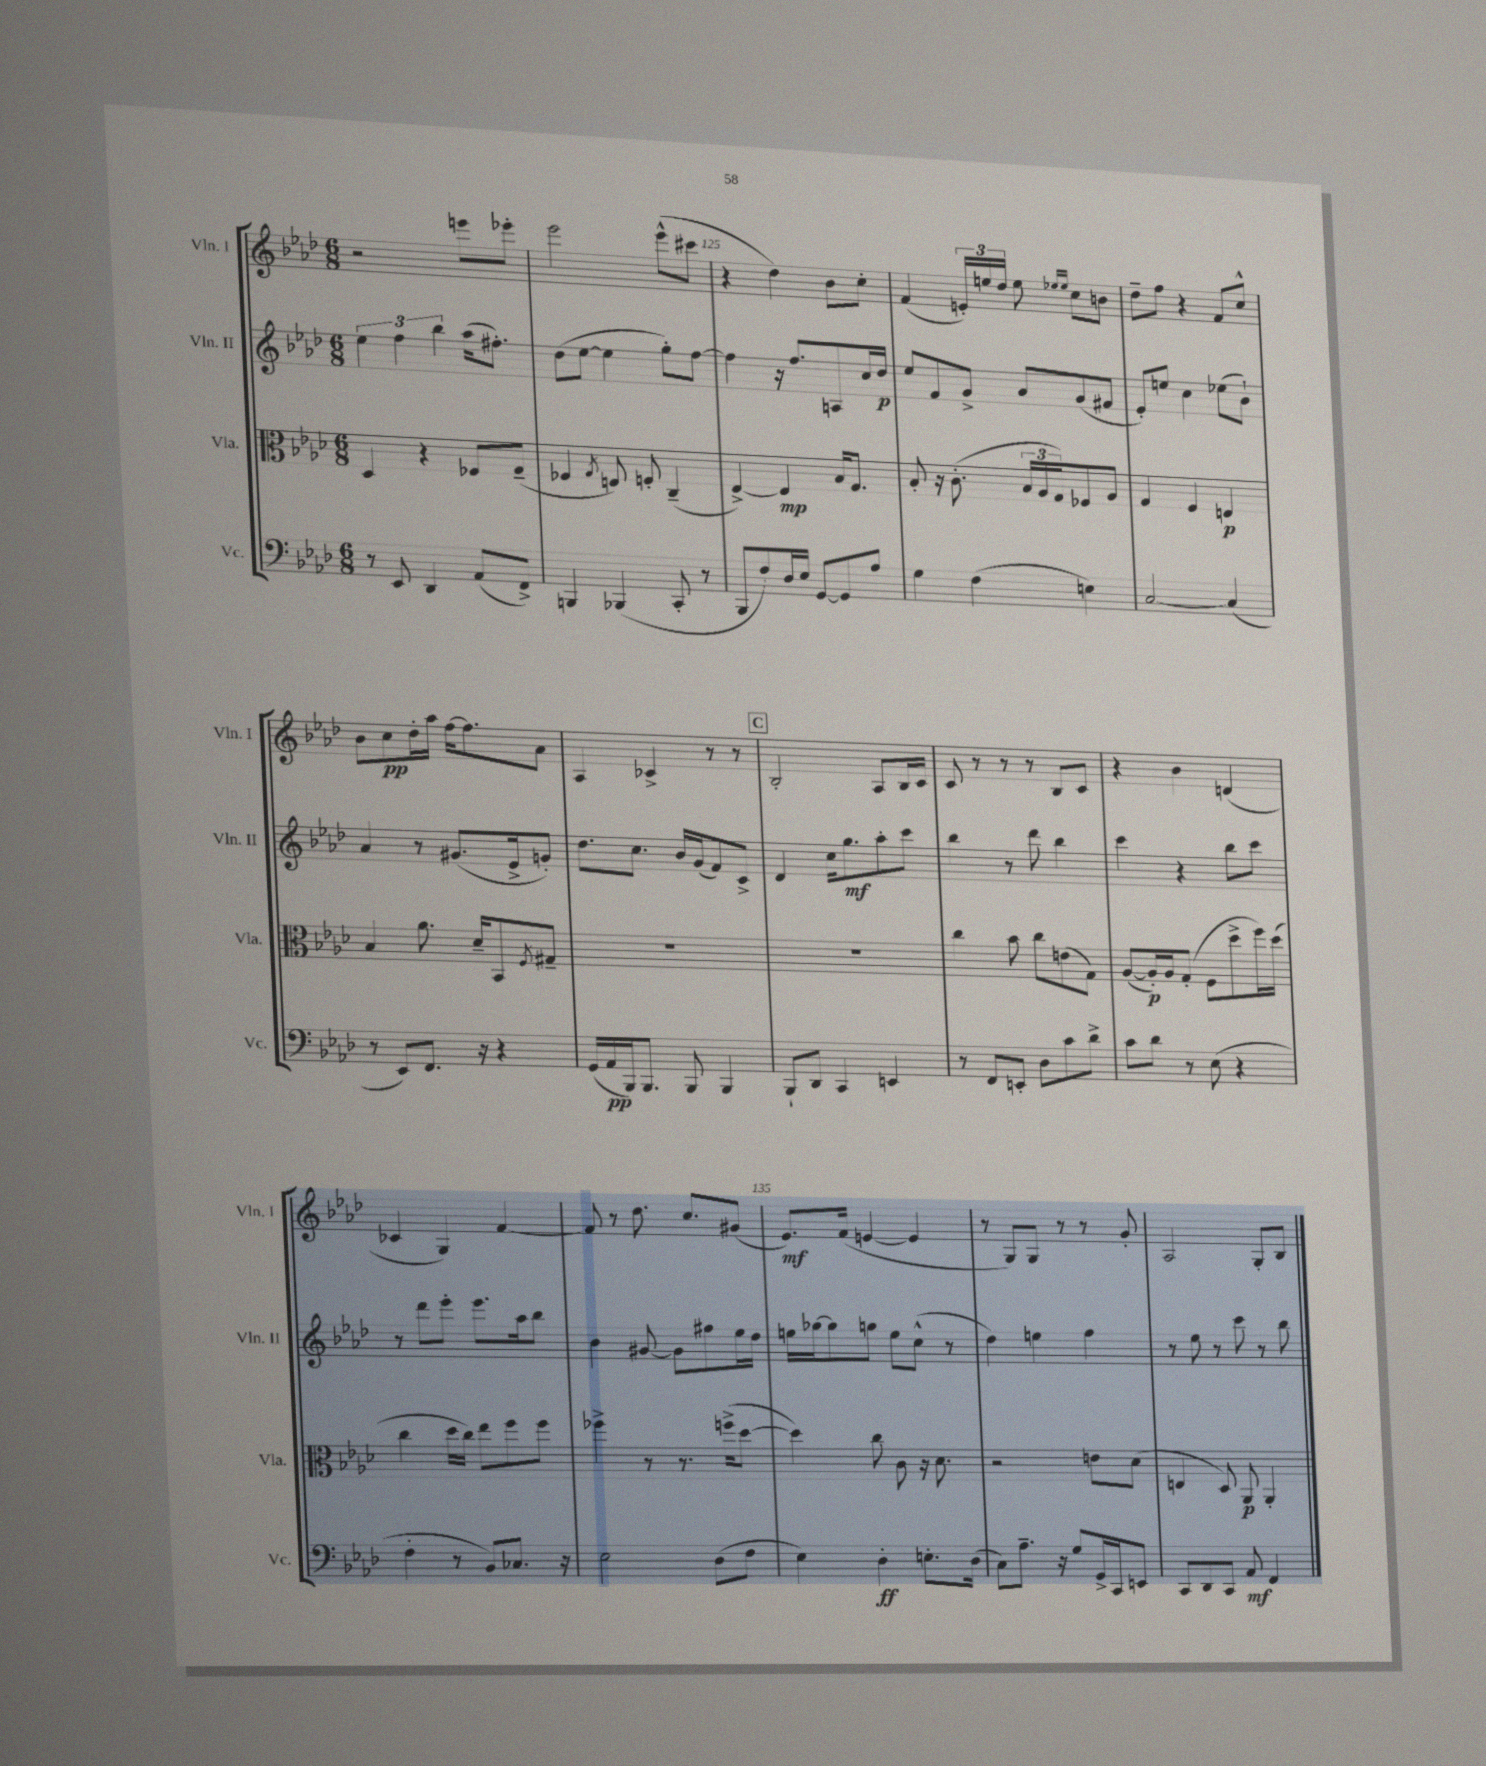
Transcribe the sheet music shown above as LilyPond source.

<<
\new StaffGroup <<
\new Staff = "s0" \with { instrumentName = "Vln. I" shortInstrumentName = "Vln. I" } {
    \clef treble \key aes \major \numericTimeSignature \time 6/8
    r2 e'''8 ees'''8-. |
    ees'''2 ees'''8-^( cis'''8 |
    r4 des''4) bes'8 c''8-. |
    f'4( \tuplet 3/2 { e'16-.) e''16 des''16 } e''8 \grace { ees''16 ees''16 } c''8 b'8 |
    des''8-- f''8 r4 f'8 c''8-^ |
    bes'8 c''8\pp des''16-. aes''16 f''16~ f''8. aes'8 |
    aes4 ces'4-> r8 r8 |
    \mark \markup { \box "C" } bes2-. aes8 bes16 c'16 |
    c'8 r8 r8 r8 bes8 c'8 |
    r4 bes'4 d'4( |
    ces'4 g4) f'4~ |
    f'8 r8 des''8. c''8. gis'8( |
    ees'8.\mf) f'16( e'4~ e'4 |
    r8 g8) g8 r8 r8 g'8-. |
    aes2 g8-. bes8 \bar "|." |
}
\new Staff = "s1" \with { instrumentName = "Vln. II" shortInstrumentName = "Vln. II" } {
    \clef treble \key aes \major \numericTimeSignature \time 6/8
    \tuplet 3/2 { ees''4 f''4 bes''4 } aes''16( fis''8.-.) |
    des''8( ees''8~ ees''4 g''8-.) f''8~ |
    f''4 r16 f''8. a8 c''16 des''16\p |
    ees''8 f'8 g'8-> aes'8 g'8( fis'8 |
    ees'8-.) e''8 c''4 ees''8( bes'8-!) |
    aes'4 r8 gis'8.( ees'16-> g'8-.) |
    des''8. c''8. bes'16 g'16( f'8) c'8-> |
    \mark \markup { \box "C" } des'4 c''16 g''8.\mf aes''8-. c'''8 |
    bes''4 r8 des'''8 bes''4 |
    c'''4 r4 bes''8 c'''8 |
    r8 des'''8 ees'''8-. ees'''8. aes''16 bes''8 |
    bes'4 gis'8~ gis'8 fis''8 ees''16 des''16 |
    e''16 ges''16~ ges''8 g''8 e''8 c''8-^( r8 |
    des''4) e''4 f''4 |
    r8 ees''8 r8 c'''8 r8 bes''8 \bar "|." |
}
\new Staff = "s2" \with { instrumentName = "Vla." shortInstrumentName = "Vla." } {
    \clef alto \key aes \major \numericTimeSignature \time 6/8
    des4 r4 fes8 g8--( |
    fes4 \acciaccatura { g8 } e8) f8-. c4--( |
    ees4~->) ees4\mp bes16 g8. |
    bes8-. r16 c'8.-.( \tuplet 3/2 { bes16 aes16 g16) } fes8 aes8 |
    g4 f4 e4\p |
    bes4 aes'8. des'16-- bes,8 \acciaccatura { f8 } gis8-- |
    R2. |
    \mark \markup { \box "C" } R2. |
    c''4 bes'8 c''8 e'8( g8) |
    aes8~( aes16-.\p) aes16 g8-.( f8 des''8-> f''16) des''16( |
    c''4 des''16 c''16) ees''8 f''8 f''8 |
    fes''4-> r8 r8. f''16->( des''8~ |
    des''4) c''8 c'8 r16 des'8. |
    r2 e'8 des'8( |
    e4 des8) aes,8\p aes,4-. \bar "|." |
}
\new Staff = "s3" \with { instrumentName = "Vc." shortInstrumentName = "Vc." } {
    \clef bass \key aes \major \numericTimeSignature \time 6/8
    r8 ees,8 des,4 aes,8( f,8->) |
    b,,4 bes,,4( c,8-. r8 |
    bes,,8 f8) des16 ees16 g,8~ g,8 aes8 |
    g4 f4( e4) |
    c2~ c4( |
    r8 ees,8) f,8. r16 r4 |
    g,16( aes,16\pp bes,,16) bes,,8. bes,,8 bes,,4 |
    \mark \markup { \box "C" } bes,,8-! des,8 c,4 e,4 |
    r8 f,8 e,8-. des8 c'8 des'8-> |
    c'8 des'8 r8 ees8( r4 |
    f4-. r8 bes,8) ces8. r16 |
    ees2 des8( f8 |
    ees4) des4-.\ff e8.-. des16( |
    c8) aes8.-- r16 g8 g,16-> c,16 e,8 |
    c,8 des,8 c,8 aes,8\mf f,4 \bar "|." |
}
>>
>>
\layout { \context { \Score currentBarNumber = #123 \override BarNumber.break-visibility = ##(#f #t #t) barNumberVisibility = #(every-nth-bar-number-visible 5) } }
